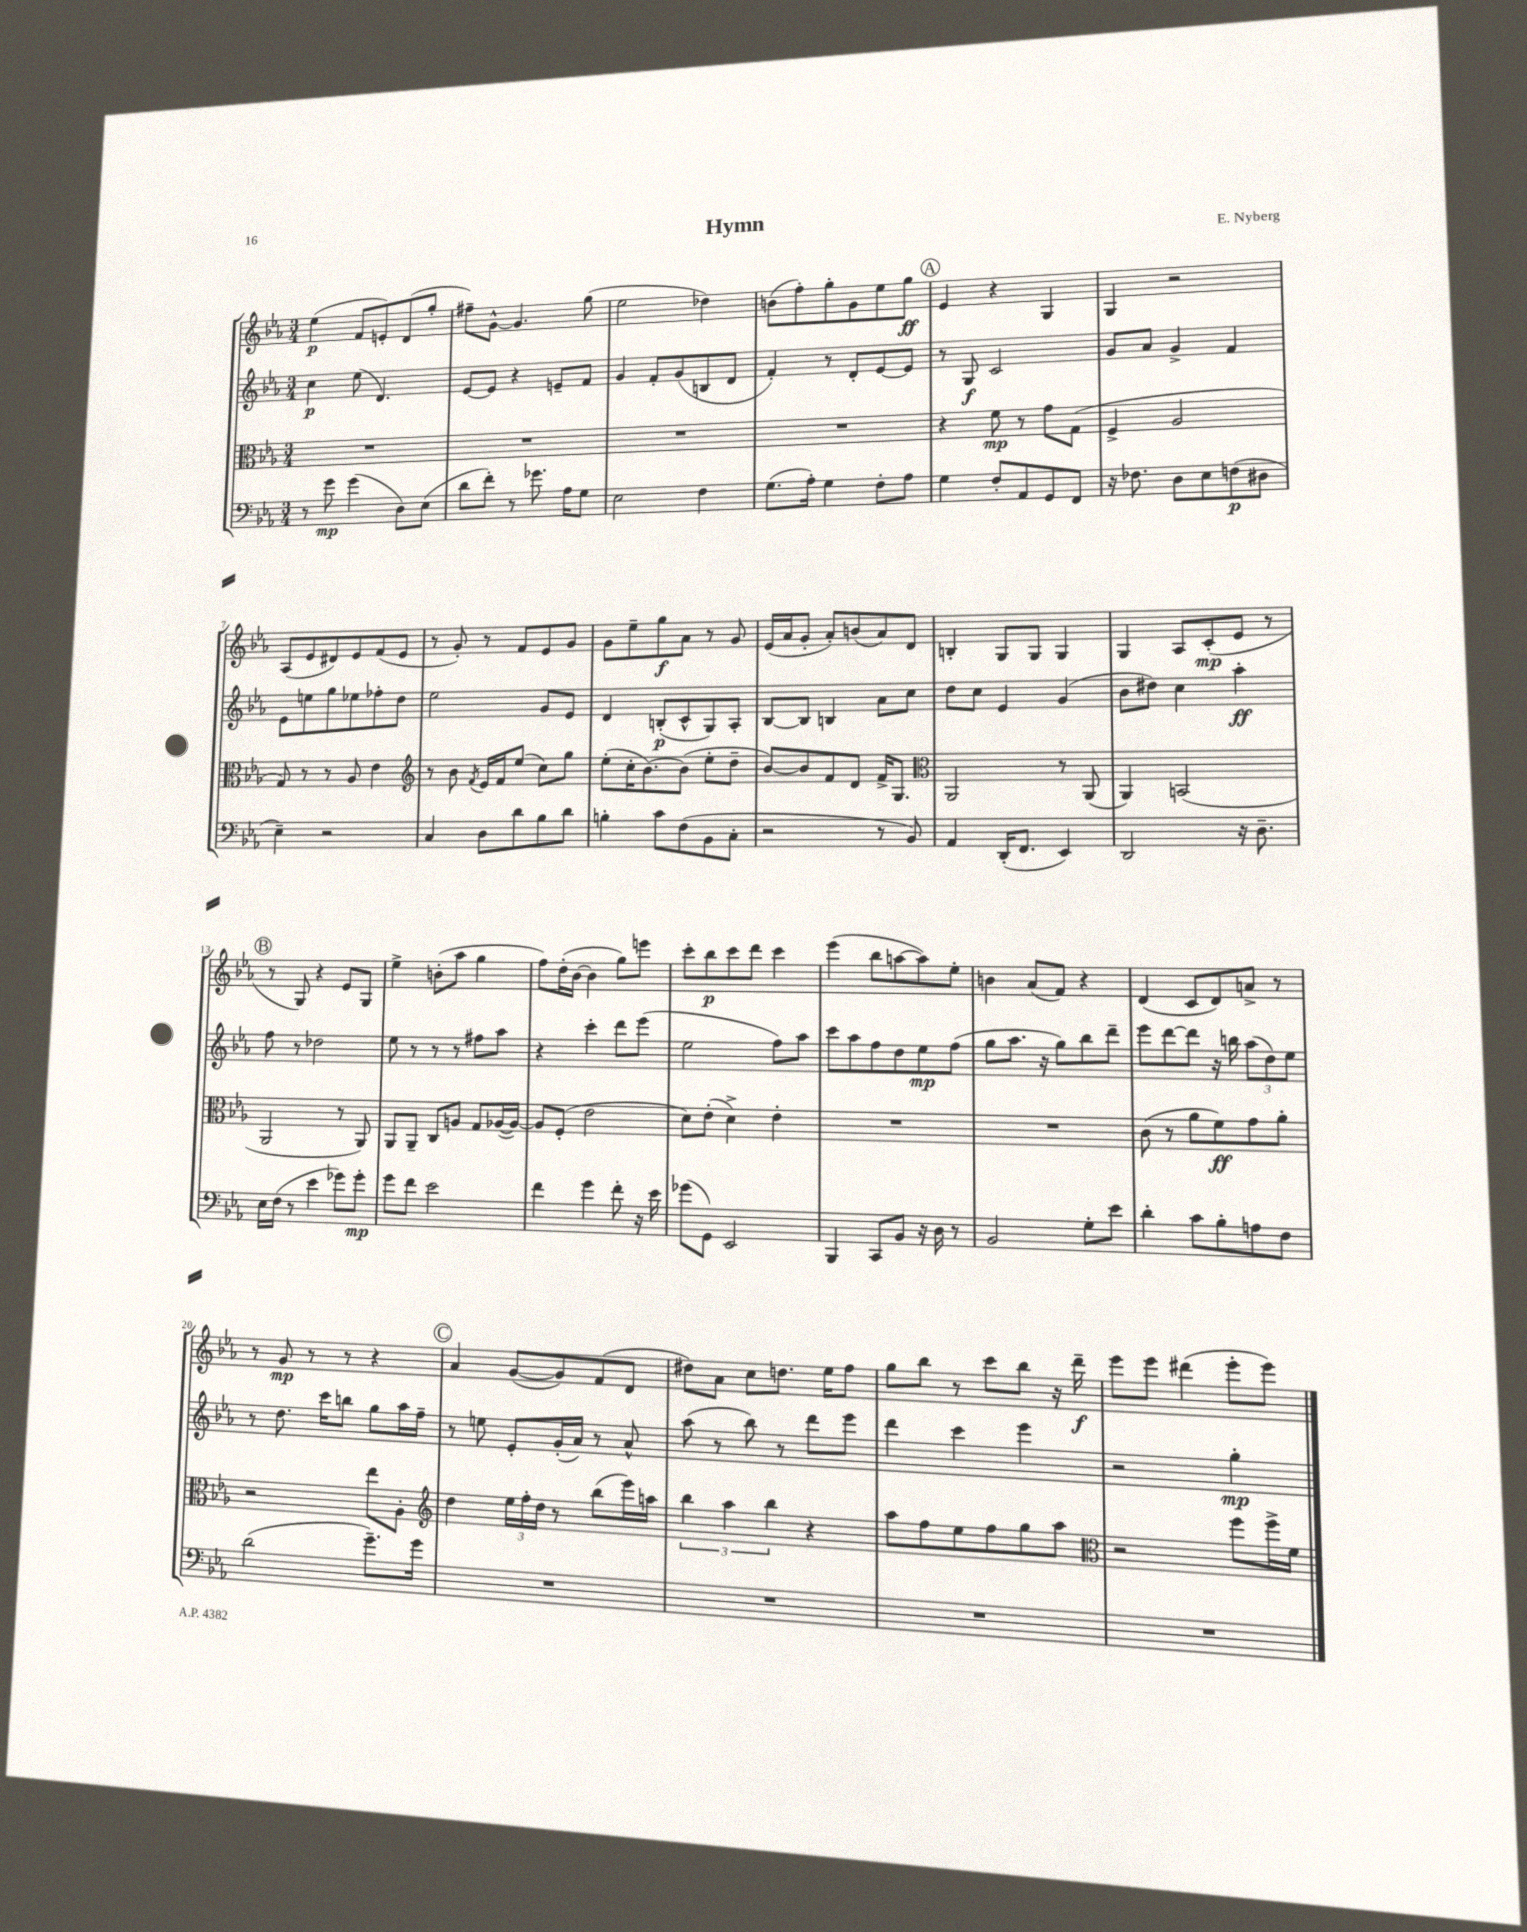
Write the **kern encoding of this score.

**kern	**kern	**kern	**kern
*staff4	*staff3	*staff2	*staff1
*clefF4	*clefC3	*clefG2	*clefG2
*k[b-e-a-]	*k[b-e-a-]	*k[b-e-a-]	*k[b-e-a-]
*M3/4	*M3/4	*M3/4	*M3/4
8r	2.r	4cc\	(4ee-\
8g\	.	.	.
(4g\	.	(8ee-\	8f/L
.	.	4.d/)	8e'/)
8D\L)	.	.	(8d/
(8E-\J	.	.	8gg'/J
=	=	=	=
8d\L	2.r	[8e-/L	8ff#~\L)
8f'\J)	.	8e-/]J	[8g^^\J
8r	.	4r	4.g/]
8.g-\	.	.	.
.	.	8e~/L	.
16A-\LK	.	.	.
8G\J	.	8f/J	(8gg\
=	=	=	=
2E-\	2.r	4g/	2ee-\
.	.	8f'/L	.
.	.	(8g/	.
4F\	.	8B/	4dd-\)
.	.	8d/J	.
=	=	=	=
(8.G\L	2.r	4f'/)	(8b\L
.	.	.	8ff'\)
16A-'\Jk)	.	.	.
4G\	.	8r	8gg'\
.	.	8d'/L	8g\
8F'\L	.	[8e-/	8ee-\
8A-\J	.	8e-/]J	8gg\J
=	=	=	=
4G\	4r	8r	4e-/
.	.	8G/	.
8F'/L	8f\	2c/	4r
8AA-/	8r	.	.
8GG/	8g\L	.	4G/
8FF/J	(8G\J	.	.
=	=	=	=
16r	4F^/	8g/L	4G/
8.F-\	.	.	.
.	.	8a-/J	.
8D\L	2A-/	4g^/	2r
8E-\	.	.	.
(8F\	.	4f/	.
8D#\J	.	.	.
=	=	=	=
4E-~\)	8G/)	8e-\L	(8A-/L
.	8r	8ee\	8e-/
2r	8r	8gg\	8d#/)
.	8A-/	8ee-\	8e-/
.	4e-\	8ff-'\	(8f/
.	.	8dd\J	8e-/J
=	=	=	=
*	*clefG2	*	*
4C/	8r	2ee-\	8r
.	8b-\	.	8g'/)
.	8qf/	.	.
8D\L	16e-/LL	.	8r
.	16f/J	.	.
8d\	(8ee-/J	.	8f/L
8B-\	8cc\L)	8g/L	8e-/
8d\J	8gg\J	8e-/J	8g/J
=	=	=	=
4B'\	(8ee-'\L	4d/	8g\L
.	16cc'\K	.	8ee-~\
.	[8.b-\)	.	.
8c\L	.	(8B'/L	8gg\
(8F\	(8b-\]J	8c^^/	8a-\J
8BB-\	8ee-'\L	8G/)	8r
8C'\J	8dd~\J	8A-'/J	8g/
=	=	=	=
2r	[8b-/L)	[8B-/L	(16e-/LL
.	.	.	16a-/J
.	8b-/]	8B-/]J	8g'/J
.	8f/	4B/	8a-'/L)
.	8d/J	.	(8b/
8r	16f^/LK	8a-\L	8a-/)
.	8.G/J	.	.
8BB-/)	.	8cc\J	8d/J
=	=	=	=
*	*clefC3	*	*
4AA-/	2AA-/	8dd\L	4B'/
.	.	8cc\J	.
(16DD'/LK	.	4e-/	8G/L
8.FF/J	.	.	.
.	.	.	8G/J
4EE-/)	8r	(4g/	4G/
.	(8AA-/	.	.
=	=	=	=
2DD/	4AA-/)	8b-\L	4G/
.	.	8dd#\J)	.
.	(2BB/	4cc\	8A-/L
.	.	.	(8c'/
16r	.	4aa-'\	8e-/J
8.D~\	.	.	.
.	.	.	8r
=	=	=	=
16E-\LL	2AA-/	8ff\	8r
(16F\JJ	.	.	.
8r	.	8r	8G/)
4e-\	.	2dd-\	4r
8g-\L)	8r	.	8e-/L
8g-'\J	8AA-/)	.	8G/J
=	=	=	=
8g\L	8AA-/L	8ee-\	4ee-^\
8f\J	8AA-~/J	8r	.
2e-\	8C/L	8r	(8b'\L
.	8A/J	8r	8aa-\J
.	8G/L	8ff#\L	4gg\
.	([16A-/L	8aa-\J	.
.	16A-/_JJ)	.	.
=	=	=	=
4f\	8A-/]L	4r	8ff\L)
.	(8F'/J	.	(16dd'\L
.	.	.	[16b-\JJ
4g\	2e-\	4ccc'\	4b-\]
8f'\	.	8ddd\L	8gg\L)
16r	.	(8eee-\J	8eee\J
16e-\	.	.	.
=	=	=	=
(8g-\L	8d\L)	2ee-\	8ccc'\L
8GG\J)	(8e-'\J	.	8bb-\
2EE-/	4d^\)	.	8ccc\
.	.	.	8ddd\J
.	4e-'\	8ff\L)	4ccc\
.	.	8aa-\J	.
=	=	=	=
4BBB-/	2.r	8ccc\L	(4eee-\
.	.	8aa-\	.
8CC/L	.	8ff\	8bb-\L
8BB-/J	.	8dd\	[8aa\
16r	.	8ee-\	8aa\])
16D\	.	.	.
8r	.	(8ff\J	8ee-'\J
=	=	=	=
2BB-/	2.r	8gg\L	4b\
.	.	8.aa-\J	.
.	.	.	(8a-/L
.	.	16r	.
.	.	8gg\L)	8f/J)
8G'\L	.	8bb-\	4r
8e-\J	.	8ddd~\J	.
=	=	=	=
4d'\	(8c\	8eee-\L	(4d/
.	8r	[8ddd\	.
8c\L	8a-\L	8ddd\]J	8c/L
8B-'\	8f\)	16r	8d/)
.	.	16bb\	.
8A\	8g\	(12aa-\L	8a^/J
.	.	12dd\)	.
8F\J	8a-'\J	.	8r
.	.	12ee-\J	.
=	=	=	=
(2d\	2r	8r	8r
.	.	8.dd\	8g/
.	.	.	8r
.	.	16ccc\LK	.
.	.	8bb\J	8r
8.g~\L)	8ee-\L	8gg\L	4r
.	8A-'\J	16aa-\L	.
16g\Jk	.	16ff~\JJ	.
=	=	=	=
*	*clefG2	*	*
2.r	4dd\	8r	4a-/
.	.	8ee\	.
.	24ee-\LL	8e-'/L	([8g/L
.	24ff'\	.	.
.	24dd\JJ	.	.
.	8r	(16g'/L	8g/])
.	.	16a-/JJ)	.
.	(8bb-\L	8r	(8f/
.	16eee-\L)	8a-^^/	8d/J
.	16aa\JJ	.	.
=	=	=	=
2.r	6bb-\	(8aa-\	8dd#\L)
.	.	8r	8a-\J
.	6aa-\	.	.
.	.	8bb-\)	8cc\L
.	6bb-\	.	.
.	.	8r	8.dd\J
.	4r	8ddd\L	.
.	.	.	16ee-\LK
.	.	8eee-\J	8ff\J
=	=	=	=
2.r	8aa-\L	4ddd\	8gg\L
.	8ff\	.	8bb-\J
.	8ee-\	4ccc\	8r
.	8ff\	.	8ccc\L
.	8gg\	4eee-\	8bb-\J
.	8aa-\J	.	16r
.	.	.	16ddd~\
=	=	=	=
*	*clefC3	*	*
2.r	2r	2r	8eee-\L
.	.	.	8eee-\J
.	.	.	(4ddd#\
.	8ff\L	4gg'\	8eee-'\L
.	16ff^\L	.	8eee-\J)
.	16f\JJ	.	.
==	==	==	==
*-	*-	*-	*-
